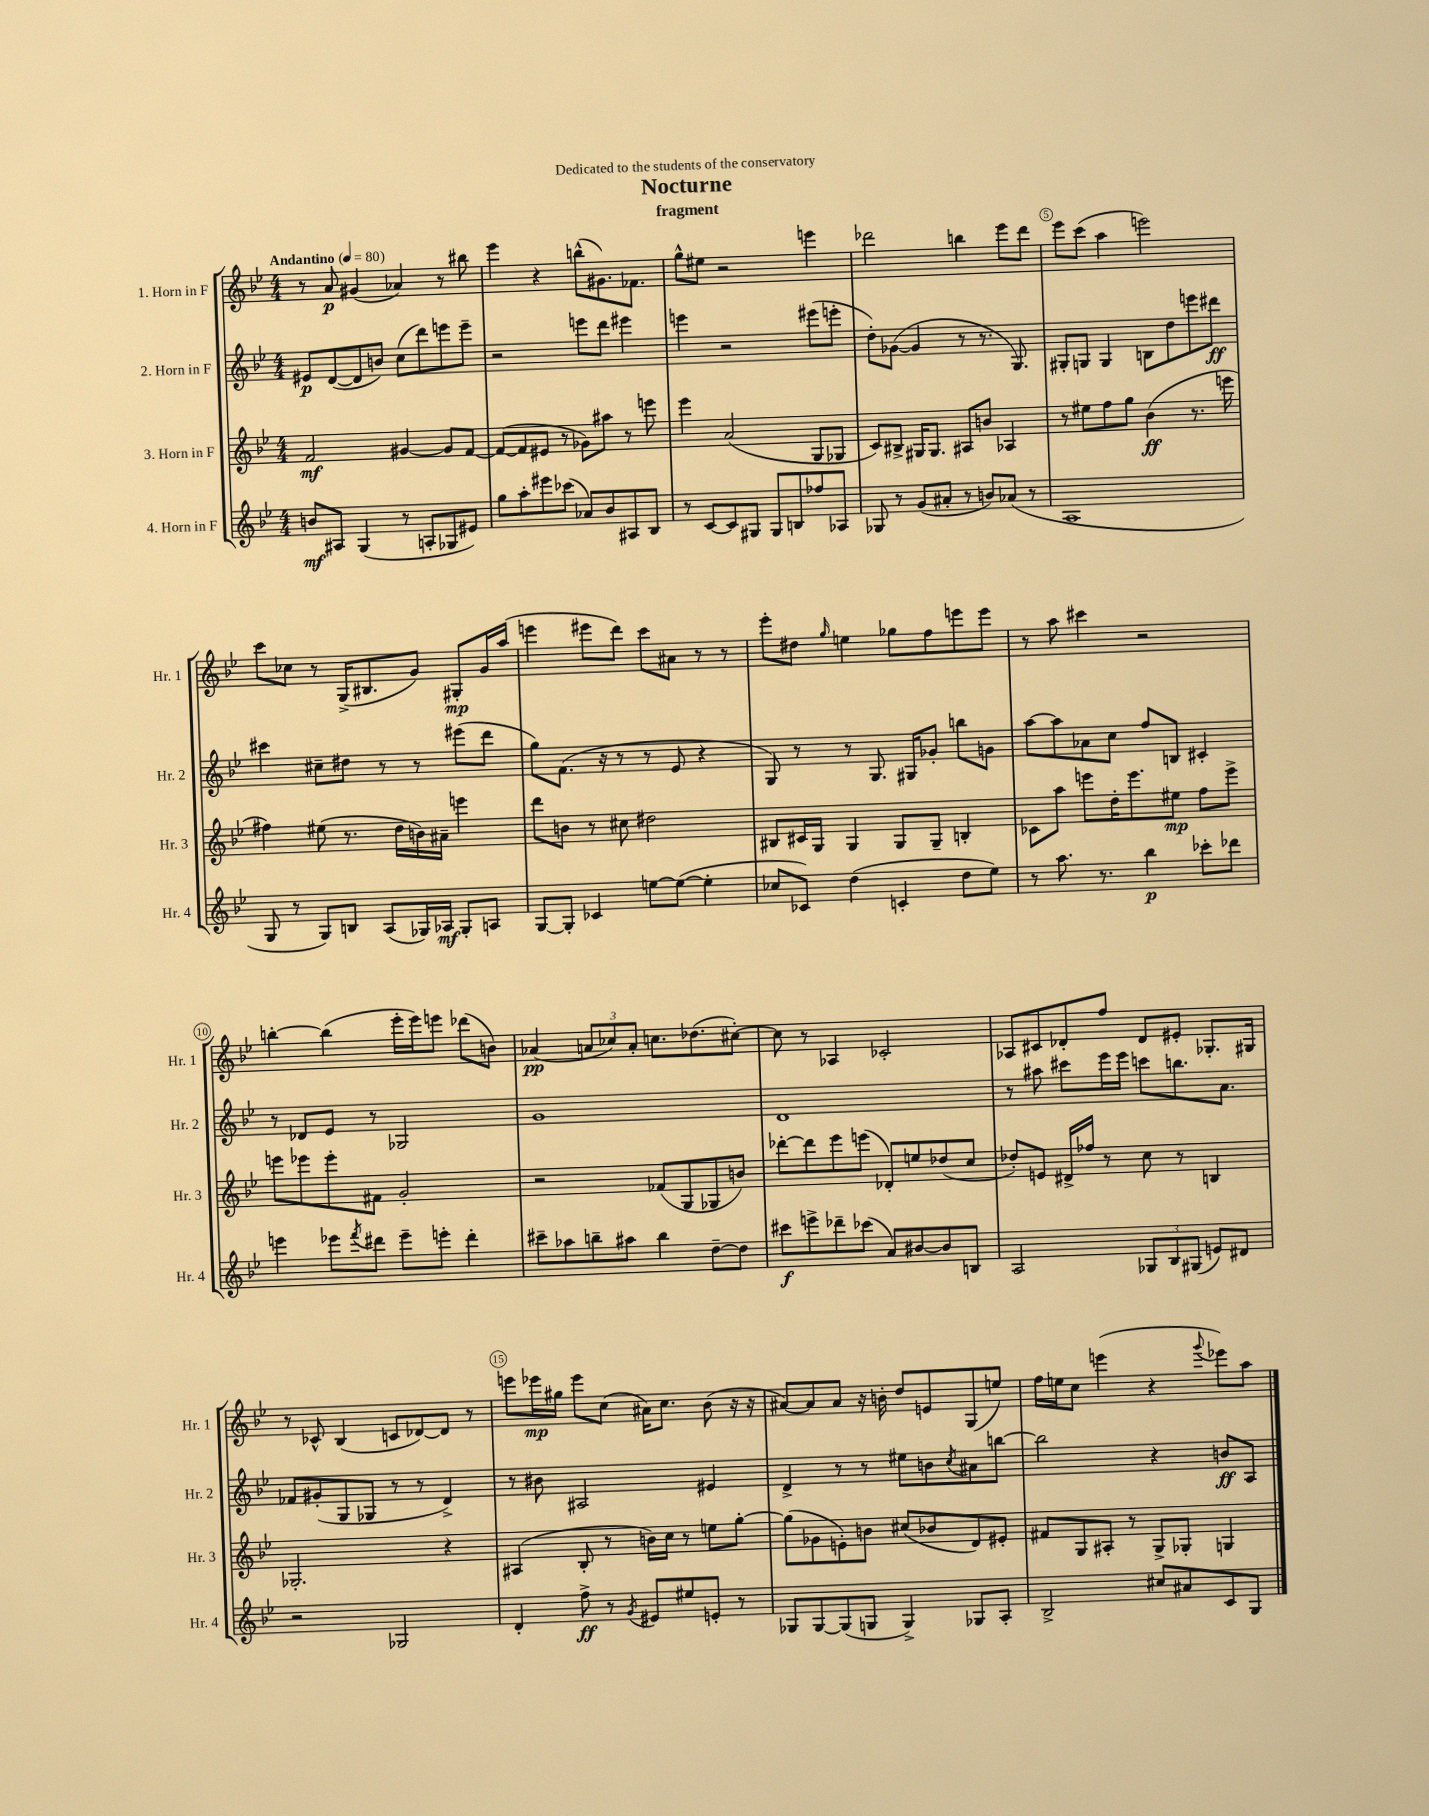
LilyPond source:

\header { title = "Nocturne" subtitle = "fragment" dedication = "Dedicated to the students of the conservatory" }
<<
\new StaffGroup <<
\new Staff = "s0" \with { instrumentName = "1. Horn in F" shortInstrumentName = "Hr. 1" } {
    \clef treble \key bes \major \numericTimeSignature \time 4/4 \tempo "Andantino" 4 = 80
    r8 a'8\p gis'4( aes'4) r8 bis''8 |
    ees'''4 r4 b''8-^( gis'8.) fes'8. |
    g''8-^ eis''8 r2 e'''4 |
    des'''2 b''4 ees'''8 des'''8 |
    ees'''8 c'''8( a''4 e'''2) |
    c'''8 ces''8 r8 g16->( bis8. g'8) gis8-.\mp g'16 a''16( |
    e'''4 eis'''8 d'''8) c'''8 ais'8 r8 r8 |
    ees'''8-. dis''8 \grace { g''16 } e''4 ges''8 f''8 e'''8 e'''8 |
    r8 a''8 cis'''4 r2 |
    b''4~-. b''4( ees'''16-. ees'''16) e'''8 des'''8( b'8) |
    aes'4\pp( \tuplet 3/2 { a'8 ces''8) a'8-. } c''8. des''8.( cis''8~-.) |
    cis''8 r8 aes4 ces'2-. |
    aes8 cis'8 des'8-. f''8 des'8 eis'8-. ges8.-. gis16 |
    r8 ces'8-^ bes4( c'8 des'8~) des'8 r8 |
    e'''8 ees'''16\mp gis''16 ees'''8 c''8( ais'16) c''8. bes'8( r16 r16 |
    ais'8~) ais'8 ais'8 r16 b'16-. d''8 e'8 g8( e''8) |
    f''16 e''16 c''8 e'''4( r4 \appoggiatura { g'''8 } ees'''8) a''8 \bar "|." |
}
\new Staff = "s1" \with { instrumentName = "2. Horn in F" shortInstrumentName = "Hr. 2" } {
    \clef treble \key bes \major \numericTimeSignature \time 4/4
    eis'8\p d'8~( d'8 b'8) c''8( d'''8) e'''8 e'''8-- |
    r2 e'''8 d'''8 eis'''4 |
    e'''4 r2 eis'''8( e'''8-. |
    d''8-.) ges'8~( ges'4 r8 r8. g8.) |
    gis8-. g8 g4 b8 d''8 e'''8 dis'''8\ff |
    cis'''4 cis''8-- dis''8 r8 r8 eis'''8( d'''8 |
    g''8) f'8.( r16 r8 r8 ees'8 r4 |
    g8) r8 r8 g8. gis16 ges'8-. b''8 g'8 |
    a''8~ a''8 aes'8 c''8 f''8 b8 cis'4-. |
    r8 des'8 ees'8 r8 ges2 |
    g'1 |
    d'1 |
    r8 ais''8 cis'''8 ees'''16 ees'''16 c'''8 b''8. a'8. |
    fes'8 gis'8-.( g8 ges8 r8 r8 d'4->) |
    r8 bis'8 ais2 eis'4 |
    d'4-> r8 r8 eis''8 b'8 \acciaccatura { c''8 } ais'8 b''8~ |
    b''2 r4 b'8\ff a8 \bar "|." |
}
\new Staff = "s2" \with { instrumentName = "3. Horn in F" shortInstrumentName = "Hr. 3" } {
    \clef treble \key bes \major \numericTimeSignature \time 4/4
    f'2\mf gis'4~ gis'8 f'8~ |
    f'8~( f'8 eis'8 r8 ges'8) ais''8 r8 e'''8 |
    ees'''4 a'2( g8 ges8 |
    c'8) bis8-> gis16 gis8. ais8 b'8 aes4 |
    r8 eis''8 f''8 g''8 bes'4\ff( r8. e'''16 |
    fis''4) eis''8( r8. d''16 b'16) ais'16-- e'''4 |
    d'''8 b'8 r8 cis''8 dis''2 |
    bis8 cis'16 g16 g4 g8 g8-- b4-. |
    ces'8 a''8 e'''8 d''16-. e'''8. eis''8\mp f''8 e'''8-> |
    e'''8 ees'''8 ees'''8-. fis'8 g'2-. |
    r2 fes'8( g8 ges8 b'8) |
    des'''8~-. des'''8 ees'''8 e'''8( des'8-.) e''8 des''8( c''8 |
    des''8-.) e'8 dis'16-> fes''16 r8 c''8 r8 b4 |
    ges2.-. r4 |
    ais4( bes8-. r8 b'16) c''16 r8 e''8 g''8~-. |
    g''8( ges'8 e'8-.) b'8 cis''8( bes'8 d'8) eis'8-. |
    fis'8 g8 ais8-. r8 g8-> ges8-. g4 \bar "|." |
}
\new Staff = "s3" \with { instrumentName = "4. Horn in F" shortInstrumentName = "Hr. 4" } {
    \clef treble \key bes \major \numericTimeSignature \time 4/4
    b'8\mf ais8 g4( r8 a8-. ges8 eis'8) |
    g''8 a''8-. eis'''8 ces'''8( aes'8) bes'8 ais8 bes8 |
    r8 c'8~ c'8 gis8 gis8 b8 fes''8 aes8 |
    ges8 r8 g'8( ais'8-. r8 b'8) aes'8( r8 |
    a1 |
    g8 r8 g8) b8 a8( ges16) aes16\mf ges8-. a8 |
    g8~ g8-. ces'4 e''8~ e''8~( e''4-. |
    ces''8 ces'8) d''4( c'4-. d''8 ees''8) |
    r8 a''8. r8. bes''4\p ces'''8-. des'''8 |
    e'''4 ees'''8 \acciaccatura { f'''8 } dis'''8 ees'''8-- e'''8-. dis'''4-. |
    cis'''8-- aes''8 b''8-- ais''8 b''4 d''8~-- d''8 |
    cis'''8\f e'''8-> des'''8-- ces'''8( a'8) bis'8~ bis'8 b8 |
    a2 \tuplet 3/2 { ges8 bes8 gis8( } e'8) dis'8 |
    r2 ges2 |
    d'4-. f''8->\ff r8 \acciaccatura { g'8 } eis'8 eis''8 e'8-. r8 |
    ges8 ges8~ ges8( g8 g4->) ges8 a8-. |
    bes2-> cis''8 ais'8 c'8 g8 \bar "|." |
}
>>
>>
\layout { \context { \Score \override BarNumber.break-visibility = ##(#f #t #t) barNumberVisibility = #(every-nth-bar-number-visible 5) \override BarNumber.stencil = #(make-stencil-circler 0.1 0.3 ly:text-interface::print) } }
